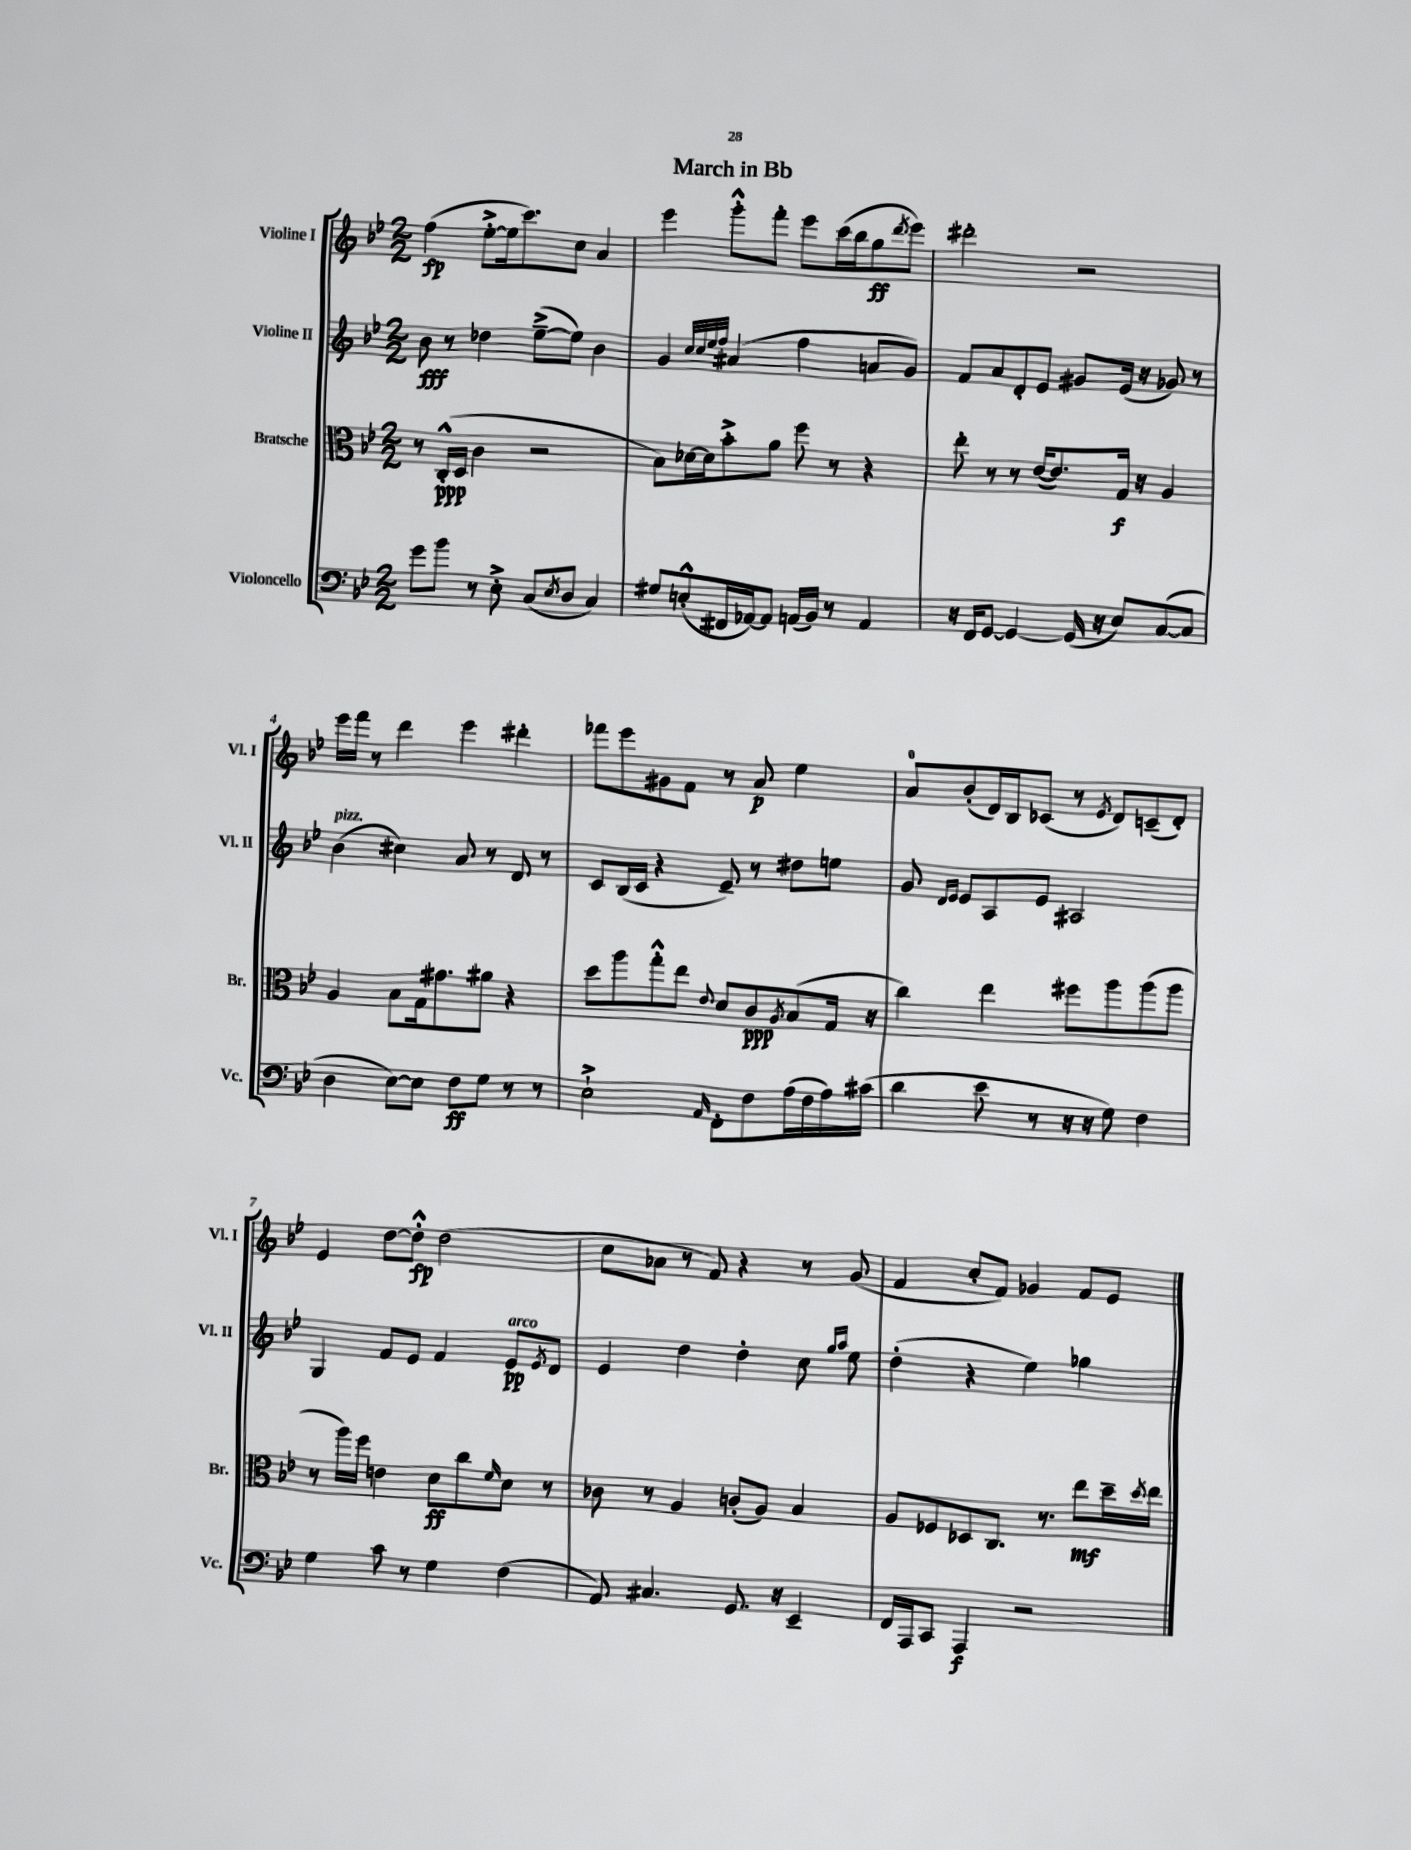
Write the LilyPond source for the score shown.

\header { title = "March in Bb" }
<<
\new StaffGroup <<
\new Staff = "s0" \with { instrumentName = "Violine I" shortInstrumentName = "Vl. I" } {
    \clef treble \key bes \major \numericTimeSignature \time 2/2
    f''4\fp( ees''8~-.-> ees''16 c'''8.) c''8 a'4 |
    ees'''4 g'''8-.-^ f'''8-. ees'''8 c'''16( bes''16 g''8\ff \acciaccatura { d'''8 } ees'''8) |
    dis'''2-. r2 |
    ees'''16 f'''16 r8 d'''4 ees'''4 dis'''4-. |
    fes'''8 ees'''8 gis'8 f'8 r8 a'8\p ees''4 |
    a'8-0 bes'8-.( d'16) bes16 ces'8( r8 \acciaccatura { ees'8 } d'8) c'8--( d'8-.) |
    ees'4 d''8~ d''8-.-^\fp d''2( |
    c''8 aes'8 r8 f'8) r4 r8 g'8( |
    f'4 c''8-. f'8) ges'4 f'8 ees'8 \bar "|." |
}
\new Staff = "s1" \with { instrumentName = "Violine II" shortInstrumentName = "Vl. II" } {
    \clef treble \key bes \major \numericTimeSignature \time 2/2
    bes'8\fff r8 des''4 ees''8~--->( ees''8) bes'4 |
    g'4 \grace { c''32 c''32 ees''32 f''32 } ais'4( f''4 a'8 g'8) |
    f'8 a'8 d'8-. ees'8 gis'8 ees'16( r16 ges'8) r8 |
    bes'4^\markup { \italic "pizz." }( cis''4) a'8 r8 d'8 r8 |
    c'8 bes16( c'16 r4 ees'8--) r8 dis''8 e''8 |
    g'8 \grace { d'16 ees'16 } ees'8 a8 ees'8 ais2 |
    g4 f'8 ees'8 f'4 ees'8\pp^\markup { \italic "arco" } \acciaccatura { ees'8 } d'8 |
    ees'4 d''4 d''4-. c''8 \grace { g''16 a''16 } ees''8 |
    d''4-.( r4 ees''4) ges''4 \bar "|." |
}
\new Staff = "s2" \with { instrumentName = "Bratsche" shortInstrumentName = "Br." } {
    \clef alto \key bes \major \numericTimeSignature \time 2/2
    r8 c16-.-^\ppp( d16 c'4 r2 |
    bes8) des'16~ des'16 bes'8-.-> a'8 f''8 r8 r4 |
    ees''8-. r8 r8 ees'16~( ees'8.) g16\f r16 a4 |
    a4 bes8 g16 gis'8. ais'8 r4 |
    d''8 a''8 g''8-.-^ ees''8 \appoggiatura { ees'8 } d'8 c'8\ppp \acciaccatura { a8 } bes8( g16 r16 |
    c''4) ees''4 fis''8 a''8 a''8( a''8 |
    r8 a''16) f''16 e'4 d'8\ff c''8 \grace { f'16 } d'8 r8 |
    ces'8 r8 a4 c'8-.( a8) bes4 |
    a8 fes8 des8 c8. r8. ees''8\mf d''16-- \acciaccatura { d''8 } ees''16 \bar "|." |
}
\new Staff = "s3" \with { instrumentName = "Violoncello" shortInstrumentName = "Vc." } {
    \clef bass \key bes \major \numericTimeSignature \time 2/2
    g'8 bes'8 r8 ees8-.-> c8( \acciaccatura { ees8 } d8 c4) |
    gis8 e8-.-^( fis,16 aes,16~) aes,8 a,16( bes,16) r8 a,4 |
    r16 f,16 g,8~ g,4~ g,16( r16 ees8) c8~( c8 |
    d4 ees8~) ees8 f8\ff g8 r8 r8 |
    ees2-!-> \grace { a,16 } f,8-. f8 a16( f16 a16) cis'16( |
    d'4 ees'8 r8 r16 r16 g8) f4 |
    g4 c'8 r8 g4 f4( |
    a,8) cis4. g,8. r16 ees,4-- |
    f,16 a,,16 c,8 a,,4\f r2 \bar "|." |
}
>>
>>
